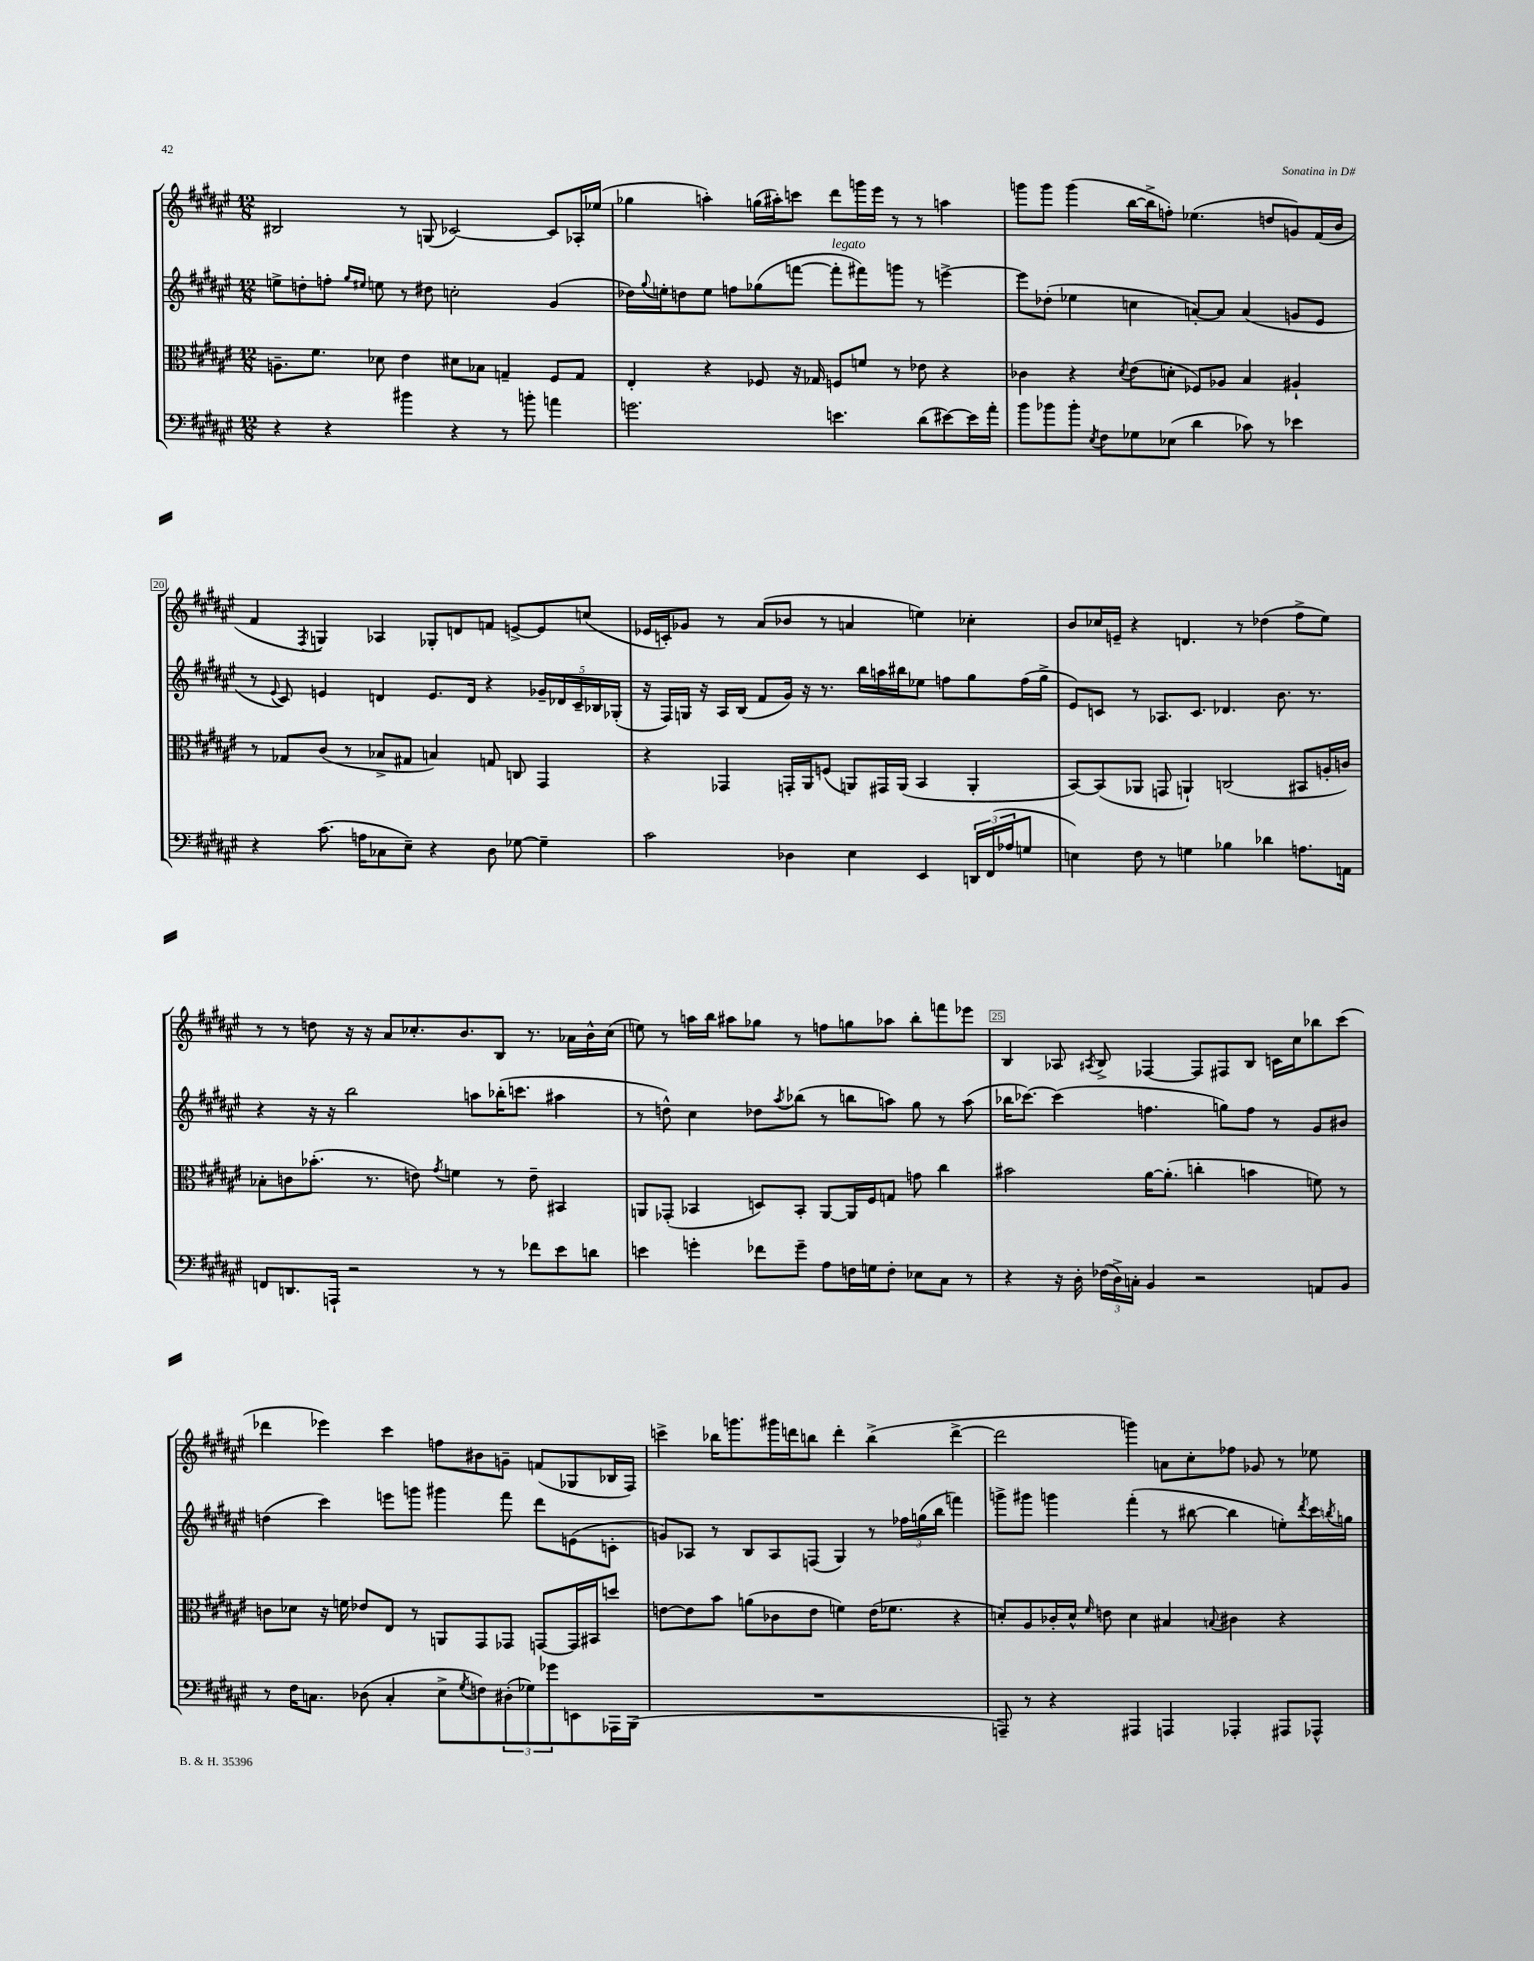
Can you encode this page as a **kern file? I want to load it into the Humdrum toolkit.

**kern	**kern	**kern	**kern
*part4	*part3	*part2	*part1
*staff4	*staff3	*staff2	*staff1
*clefF4	*clefC3	*clefG2	*clefG2
*k[f#c#g#d#a#e#]	*k[f#c#g#d#a#e#]	*k[f#c#g#d#a#e#]	*k[f#c#g#d#a#e#]
*M12/8	*M12/8	*M12/8	*M12/8
=17	=17	=17	=17
4r	8.An~\L	8een^\L	2B#X/
.	.	8ddn'\	.
.	8.f#\J	.	.
4r	.	8ffn'\J	.
.	.	16qqgg#/LL	.
.	.	16qqee#X/JJ	.
.	8d-X\	8een\	.
4b#X\	4e#\	8r	8r
.	.	8dd#X\	(8Gn/
4r	8d#X\L	2ccn'\	[2c-X/)
.	8B-X\J	.	.
8r	4Gn~/	.	.
8bn'\	.	.	.
4an\	8F#/L	(4g#/	8c-/L]
.	8G/J	.	16A-X'/L
.	.	.	(16ee-X/JJ
=18	=18	=18	=18
2.gn\	4E#'/	16dd-X\LL)	4gg-X\
.	.	8qqgg#/	.
.	.	16een'\J	.
.	.	8ddn\	.
.	4r	8ee\J	4aan'\)
.	.	8ffn\L	.
.	8F-X/	(8gg-X\	(16ggn\LL
.	.	.	16aa#X'\J)
.	16r	[8fffn\J	8cccn\J
.	16G-X/	.	.
!	!	!LO:TX:a:i:t=legato	!
4.en\	8Fn/L	8fff'\L]	8ddd#\L
.	8fn/J	8fff#X\)	16gggn\L
.	.	.	16eee#\JJ
.	8r	8gggn\J	8r
(8d#\L	8e-X\	8r	8r
[8e#X\)	4r	[4eeen^\	4aan\
16e#\L]	.	.	.
16a#'\JJ	.	.	.
=19	=19	=19	=19
8b\L	4c-X\	8eee\L]	8gggn\L
8b-X\	.	(8dd-X'\J	8ggg\J
8b-'\J	4r	4ee-X\	(4ggg\
8qE#/	.	.	.
8F#\L	.	.	.
.	8qd#/	.	.
8G-X\	(8e#\L	4ccn\	[16bb\LL
.	.	.	16bb^\J]
(8E-X\J	8dn'\J	.	8ffn'\J)
4d#\	8F-X/L)	[8an'/L)	(4.ee-X\
.	8A-X/J	8a/J]	.
8c-X\)	4B/	(4a/	.
8r	.	.	8ddn/L
4e-X\	4A#X`/	8gn/L	8gn/)
.	.	8e#/J	(16f#/L
.	.	.	16b/JJ
!!LO:LB:g=z
=20	=20	=20	=20
4r	8r	8r	4f#/
.	.	8qqe#/	.
.	8G-X/L	8c#/)	.
.	.	.	8qF#/
(8.c#\	(8c#/J	4en/	4Gn/)
.	8r	.	.
16An\KL	.	.	.
8C-X\	8B-X^/L	4dn/	4A-X/
8E#~\J)	8G#X/J	.	.
4r	4Bn/)	8.e/L	8G-X'/L
.	.	.	8dn/
.	.	16d/Jk	.
8D#\	8Gn/	4r	8fn/J
[8G-X\	8Cn/	.	[8en^/L
4G-~\]	4GG#/	20g-X~/LL	8e/]
.	.	20d-X/	.
.	.	20c#~/	.
.	.	.	(8ccn/J
.	.	20B-X/	.
.	.	(20G-X'/JJ	.
=21	=21	=21	=21
2c#\	4r	16r	16e-X/LL
.	.	16F#/LL)	16cn'/J)
.	.	16Gn/JJ	8g-X/J
.	.	16r	.
.	4GG-X/	16A#/LL	8r
.	.	(16B/JJ	.
.	.	8f#/L	(8a#/L
4D-X\	16GGn'/LL	16g#/Jk)	8b-X/J
.	16AA#/J	16r	.
.	(8Fn/J	8.r	8r
4E#\	8AAn/L)	.	4an/
.	.	16bb\LL	.
.	16GG#X/L	16aan\	.
.	(16AA/JJ	16bb#X\J	.
4EE#/	4BB/	8ee-X\J	4een\)
.	.	8ffn\L	.
24DDn/LL	4AA'/	8gg#\	4cc-X'\
(24FF#/	.	.	.
24A-X/J	.	.	.
8Gn/J	.	(16ff\L	.
.	.	16gg#^\JJ	.
=22	=22	=22	=22
4En\)	[8BB/L)	8e#/L)	8b/L
.	(8BB/]	8cn/J	16cc-X/L
.	.	.	16en~/JJ
8F#\	8AA-X/J	8r	4r
8r	8GGn/	8.A-X/L	.
4Gn\	4AAn`/)	.	4.dn/
.	.	8.c/J	.
4B-X\	(2Cn/	4.d-X/	.
.	.	.	8r
4d-X\	.	.	(4dd-X\
.	.	8.b\	.
8.An\L	8BB#X/L	.	8ff#^\L
.	.	8.r	.
.	16An'/L	.	8ee#\J)
16AAn\Jk	16cn/JJ)	.	.
!!LO:LB:g=z
=23	=23	=23	=23
8FFn/L	8B-X'\L	4r	8r
8.DDn/	8cn\	.	8r
.	(8.b-X'\J	16r	8ddn\
16AAAn`/Jk	.	16r	.
2r	.	2bb\	16r
.	8.r	.	16r
.	.	.	8a#/L
.	8en\)	.	8.cc-X'/
.	8qg#/	.	.
.	4fn\	.	.
.	.	.	8.b/
8r	.	8aan\L	.
8r	8r	(16bb-X'\K	8B/J
.	.	8.cccn\J	.
8f-X\L	8e~\	.	8.r
8e#\	4BB#X/	4aa#X\	.
.	.	.	16a-X\LL
8dn\J	.	.	16b^^\
.	.	.	(16cc-\JJ
=24	=24	=24	=24
4en\	8AAn/L	8r	8een\)
.	(8GG-X'/J	8ddn^^\)	8r
4gn'\	4BB-X/	4cc#\	16aan\LL
.	.	.	16bb\JJ
.	.	.	8aa#X\L
8f-X\L	8Dn/L)	8dd-X\L	8gg-X\J
.	.	8qaa#/	.
8g~\J	8BB-'/J	(8bb-X\J	8r
8A#\L	[8AA/L	8r	8ffn\L
16Fn\L	16AA/L]	8bbn\L	8ggn\
16Gn\J	16F#/J	.	.
8F'\J	8Gn/J	8aan\J)	8aa-X\J
8E-X\L	8gn\	8gg#\	8bb'\L
8C#\J	4cc#\	8r	8fffn\
8r	.	(8aa\	8eee-X\J
=25	=25	=25	=25
4r	2b#X\	16bb-X\KL	4B/
.	.	[8.ccc-X\J)	.
16r	.	(4ccc-\]	8A-X/
16D#'\	.	.	.
.	.	.	8qA#X/
(24F-X\LL	.	.	8B^/
24D#^\)	.	.	.
24Cn'\JJ	.	.	.
4BB/	[16a#\KL	4.ffn\	[4F-X/
.	(8.a#'\J]	.	.
2r	4ccn'\	.	8F-/L]
.	.	8ggn\L)	8F#X/
.	4bn\	8ff\J	8B/J
.	.	8r	16cn\LL
.	.	.	16cc#\J
8AAn/L	8fn\)	8g#/L	8bb-X\
8BB/J	8r	8b#X/J	(8ccc#\J
!!LO:LB:g=z
=26	=26	=26	=26
8r	8cn\L	(4ddn\	4ddd-X\
16F#\KL	8d-X\J	.	.
8.Cn\J	.	.	.
.	16r	4ccc#\)	4eee-X\)
.	16fn\	.	.
(8D-X\	8e-X/L	.	.
4C'/	8E#/J	8eeen\L	4ccc#\
.	8r	8gggn\J	.
8E#^\L	8AAn/L	4ggg#X\	8ffn\L
8qG#/	.	.	.
8Fn\)	8GG#/	.	8b#X\
(12D#X'\	8GG-X/J	8fff#\	8gn~\J
12G-X\)	.	.	.
.	[8GGn/L	8ddd#\L	(8fn/L
12g-X\	.	.	.
8EEn\	16GG/L]	(8en\	8G-X/
.	16BB#X/J	.	.
16AAA-X\L	8ddn/J	8cn'\J	16B-X/L
(16BBB\JJ	.	.	16F#/JJ)
=27	=27	=27	=27
1.r	[8en\L	8gn/L)	4cccn^\
.	8e\]	8A-X/J	.
.	8b\J	8r	16bb-X\KL
.	.	.	8.gggn\
.	(8an\L	8B/L	.
.	8c-X\	8A-/	16ggg#X\L
.	.	.	16dddn\J
.	8e\J	(8Fn/J	8bbn\J
.	4fn\)	4G#/)	4ddd'\
.	(16e\KL	8r	(4bb^\
.	8.f-X\J	.	.
.	.	24ff-X\LL	.
.	.	(24ggn\	.
.	.	24bb\JJ	.
.	4r	4fffn\)	[4ddd^\
=28	=28	=28	=28
8AAAn~/)	8dn'/L)	8gggn^\L	2ddd\]
8r	8A#/	8ggg#X\J	.
4r	16c-X'/L	4gggn\	.
.	16d^^/JJ	.	.
.	16qqf#/	.	.
.	8en\	.	.
4AAA#X/	4d\	(4fff#'\	4gggn\)
4AAAn/	4B#X/	8r	8an\L
.	.	[8bb#X\	8cc#'\
.	8qqBn/	.	.
4AAA-X'/	4c#X\	4bb#\]	8ff-X\J
.	.	.	8g-X/
8AAA#X/L	4r	8een'\L)	8r
.	.	8qddd#/	.
8AAA-X^^/J	.	16ccc#\L	8ee-X\
.	.	8qbbn/	.
.	.	16ggn\JJ	.
==	==	==	==
*-	*-	*-	*-
